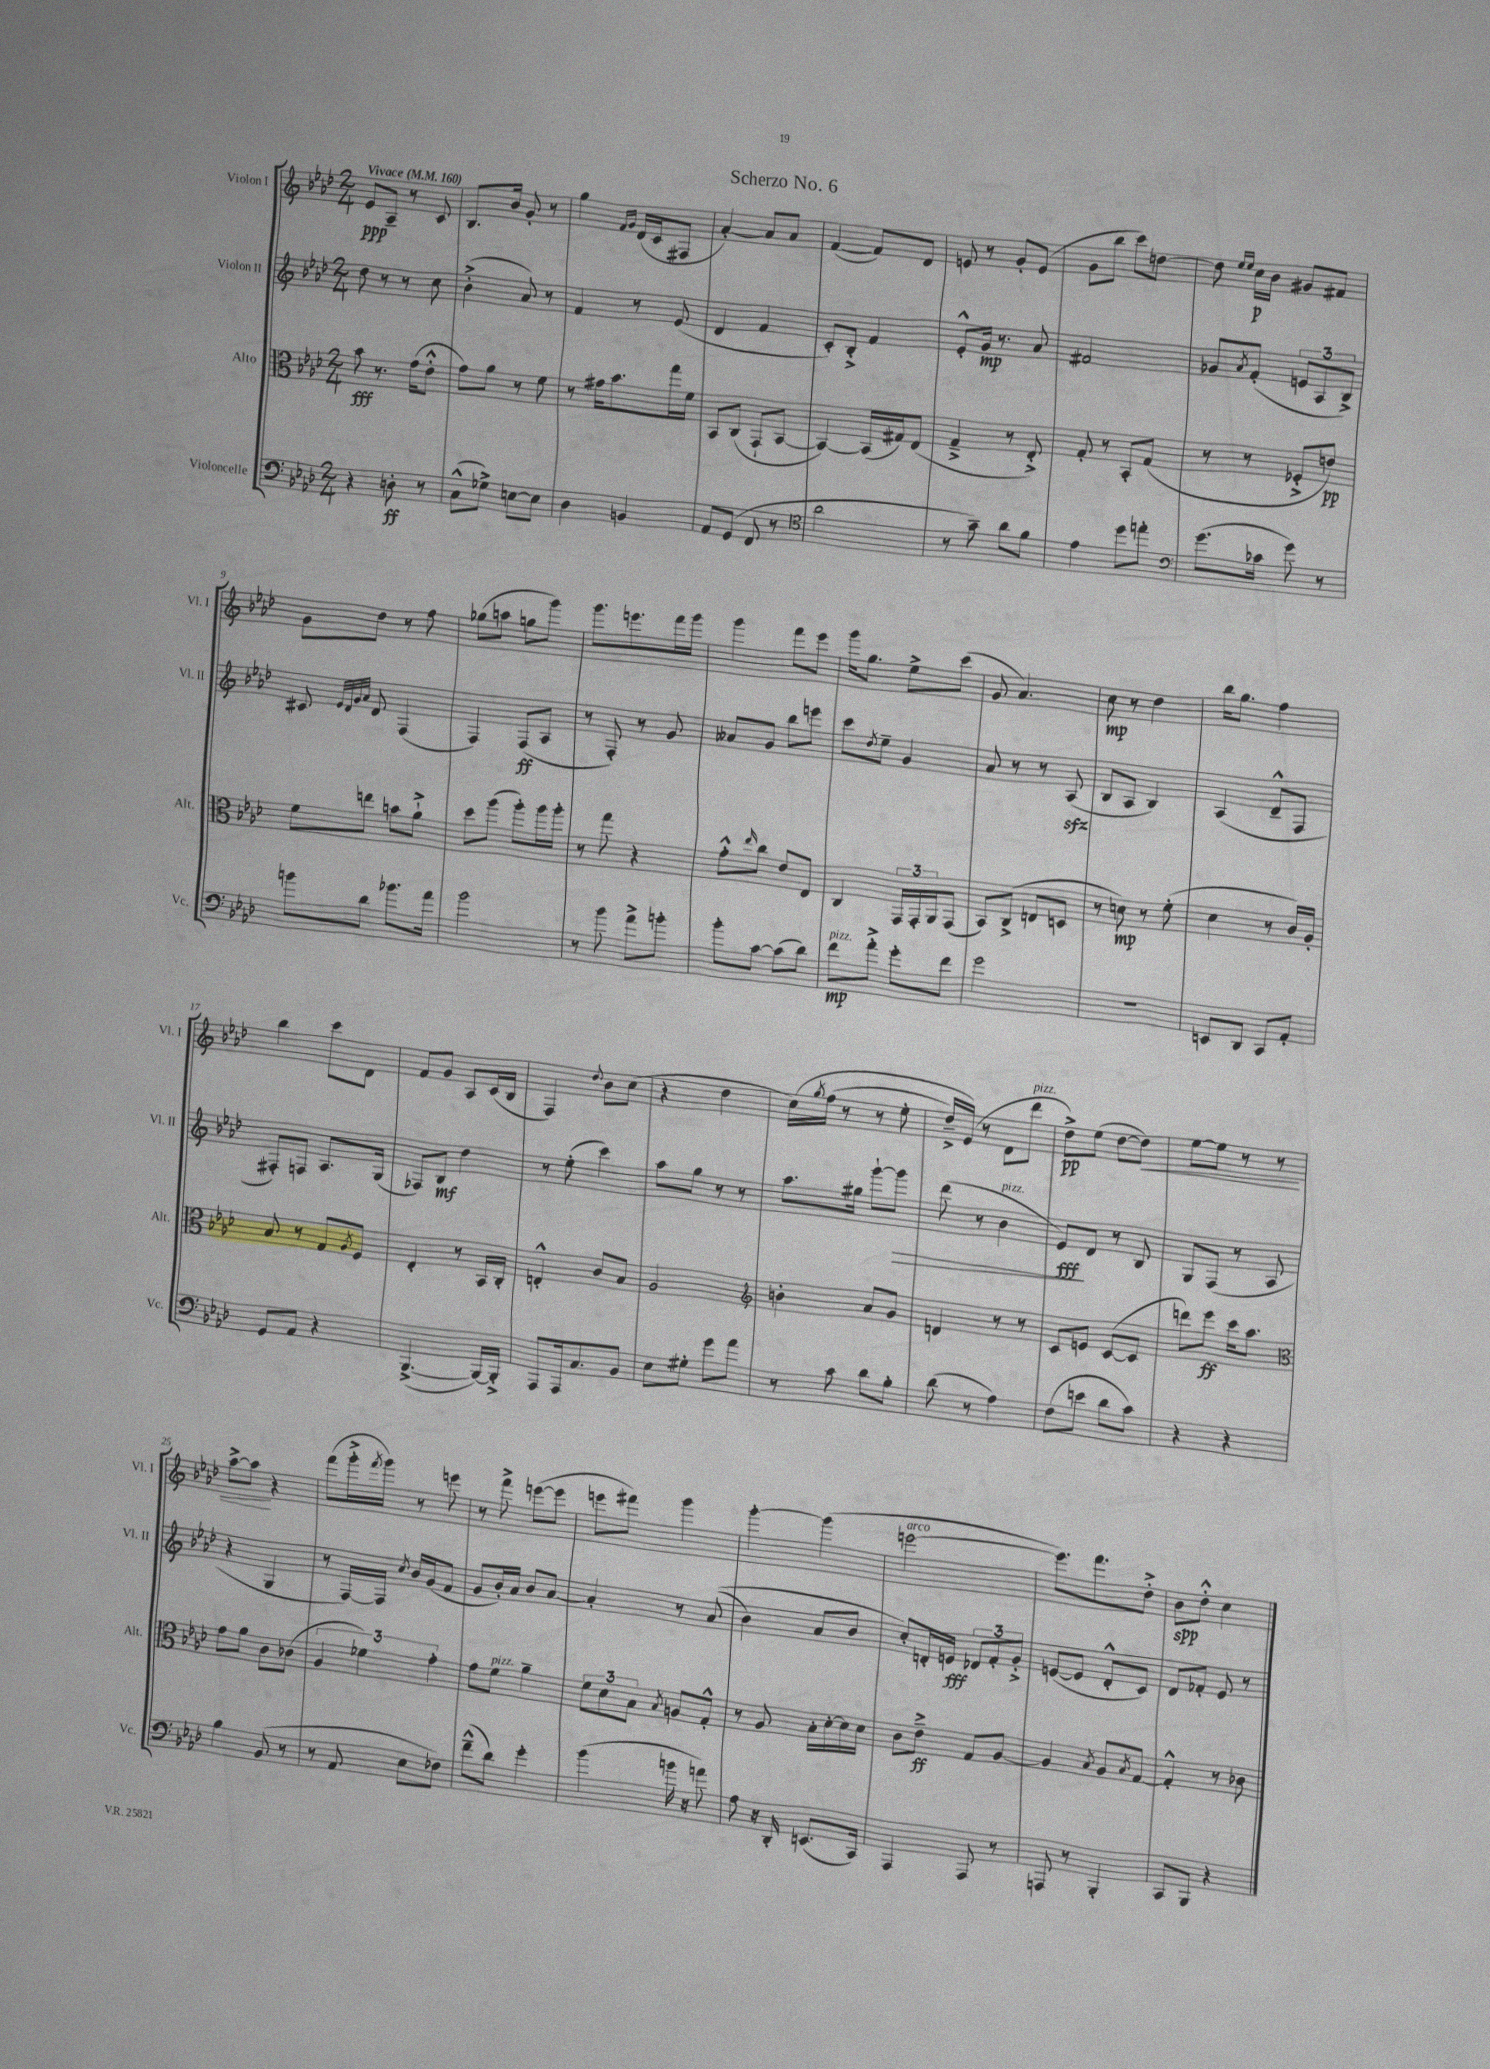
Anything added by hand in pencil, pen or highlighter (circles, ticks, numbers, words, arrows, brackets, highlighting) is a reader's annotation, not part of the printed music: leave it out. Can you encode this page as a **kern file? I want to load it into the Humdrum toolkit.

**kern	**dynam	**kern	**dynam	**kern	**dynam	**kern	**dynam
*part4	*part4	*part3	*part3	*part2	*part2	*part1	*part1
*staff4	*staff4	*staff3	*staff3	*staff2	*staff2	*staff1	*staff1
*I"Violoncelle	*	*I"Alto	*	*I"Violon II	*	*I"Violon I	*
*I'Vc.	*	*I'Alt.	*	*I'Vl. II	*	*I'Vl. I	*
*clefF4	*	*clefC3	*	*clefG2	*	*clefG2	*
*k[b-e-a-d-]	*	*k[b-e-a-d-]	*	*k[b-e-a-d-]	*	*k[b-e-a-d-]	*
*M2/4	*	*M2/4	*	*M2/4	*	*M2/4	*
*MM160	*	*MM160	*	*MM160	*	*MM160	*
=1	=1	=1	=1	=1	=1	=1	=1
!	!	!	!	!	!	!LO:TX:a:B:t=Vivace	!
4r	.	8b-\	fff	8dd-\	.	8e-/L	ppp
.	.	8.r	.	8r	.	8A-~/J	.
8Dn'\	ff	.	.	8r	.	8r	.
.	.	(16g\KL	.	.	.	.	.
8r	.	8e-'^^\J	.	8cc\	.	8c/	.
=2	=2	=2	=2	=2	=2	=2	=2
(8C^^\L	.	8g\L)	.	(4b-'^\	.	8.B-/L	.
8G-X^\J)	.	8a-\J	.	.	.	.	.
.	.	.	.	.	.	16b-/Jk	.
[8En\L	.	8r	.	8a-/)	.	8g'/	.
8E\J]	.	8f\	.	8r	.	8r	.
=3	=3	=3	=3	=3	=3	=3	=3
4D-\	.	8r	.	4f/	.	4gg\	.
.	.	16g#X\KL	.	.	.	.	.
.	.	8.b-\	.	.	.	.	.
.	.	.	.	.	.	16qqf/LL	.
.	.	.	.	.	.	16qqg/JJ	.
4BBn/	.	.	.	8r	.	(16d-/LL	.
.	.	.	.	.	.	16c/J	.
.	.	16gg\L	.	(8e-/	.	8F#X/J	.
.	.	16f\JJ	.	.	.	.	.
=4	=4	=4	=4	=4	=4	=4	=4
8AA-/L	.	8BB-/L	.	4d-/	.	[4a-'/)	.
(8GG/J	.	(8C/J	.	.	.	.	.
8FF/	.	8GG`/L	.	4f/	.	8a-/L]	.
8r	.	[8BB-/J	.	.	.	8a-/J	.
=5	=5	=5	=5	=5	=5	=5	=5
*clefC4	*	*	*	*	*	*	*
2a-\	.	4BB-/_)	.	8c'/L)	.	([4f/	.
.	.	.	.	8B-'^/J	.	.	.
.	.	(16BB-/LL]	.	4f/	.	8f/L])	.
.	.	16G#X/J)	.	.	.	.	.
.	.	(8E-/J	.	.	.	8d-/J	.
=6	=6	=6	=6	=6	=6	=6	=6
8r	.	4G~^/	.	8e-'^^/L	.	8en/	.
8g~\)	.	.	.	16g/Jk	mp	8r	.
.	.	.	.	8.r	.	.	.
8a-\L	.	8r	.	.	.	8g'/L	.
8f\J	.	8E-'^/)	.	8a-/	.	(8e/J	.
=7	=7	=7	=7	=7	=7	=7	=7
4e-\	.	8G'/	.	2f#X/	.	8g\L	.
.	.	8r	.	.	.	8bb-\J	.
8dd-\L	.	8BB-'/L	.	.	.	8ccc\L)	.
8een'\J	.	(8G/J	.	.	.	[8ddn\J	.
=8	=8	=8	=8	=8	=8	=8	=8
*clefF4	*	*	*	*	*	*	*
(8.g\L	.	8r	.	8g-X/L	.	8dd\]	.
.	.	.	.	.	.	16qqee-/LL	.
.	.	.	.	8qa-/	.	16qqee-/JJ	.
.	.	8r	.	(8f'/J	.	16cc\LL	p
16c-X\Jk	.	.	.	.	.	16b-\JJ	.
8g\)	.	8F-X'^/L	.	12en/L	.	8g#X/L	.
.	.	.	.	12A-/	.	.	.
8r	.	8en/J)	pp	.	.	8f#X/J	.
.	.	.	.	12B-^/J)	.	.	.
!!LO:LB:g=z
=9	=9	=9	=9	=9	=9	=9	=9
8bn\L	.	8f\L	.	8c#X/	.	8g\L	.
.	.	.	.	32qqe-/LLL	.	.	.
.	.	.	.	32qqd-/	.	.	.
.	.	.	.	32qqg/	.	.	.
.	.	.	.	32qqa-/JJJ	.	.	.
8d-\J	.	8een\J	.	8d-/	.	8dd-\J	.
8.b-X\L	.	8bn\L	.	(4F/	.	8r	.
.	.	8a-`^\J	.	.	.	8ff\	.
16a-\Jk	.	.	.	.	.	.	.
=10	=10	=10	=10	=10	=10	=10	=10
2b-\	.	8dd-\L	.	4F/)	.	(8gg-X\L	.
.	.	(8aa-\J	.	.	.	8aan\J	.
.	.	8aa-'\L)	.	(8F/L	ff	8ggn\L	.
.	.	16aa-\L	.	8A-/J	.	8ggg\J)	.
.	.	16aa-'\JJ	.	.	.	.	.
=11	=11	=11	=11	=11	=11	=11	=11
8r	.	8r	.	8r	.	8.ggg\L	.
8b-\	.	8gg\	.	8F'/)	.	.	.
.	.	.	.	.	.	8.eeen\	.
8a-^\L	.	4r	.	8r	.	.	.
8bn'\J	.	.	.	8g/	.	16fff\L	.
.	.	.	.	.	.	16ggg\JJ	.
=12	=12	=12	=12	=12	=12	=12	=12
8b-'\L	.	8g'^^\L	.	8a--X/L	.	4ggg\	.
.	.	16qqee-/	.	.	.	.	.
[8c\J	.	8cc\J	.	8g/J	.	.	.
(8c\L]	.	8e-/L	.	8bb-\L	.	8fff\L	.
8d-\J)	.	8E-/J	.	8eeen\J	.	8eee-\J	.
=13	=13	=13	=13	=13	=13	=13	=13
!LO:TX:a:i:t=pizz.	!	!	!	!	!	!	!
8f\L	mp	4C/	.	8ccc\L	.	16ggg\KL	.
.	.	.	.	.	.	8.gg\J	.
.	.	.	.	8qdd-/	.	.	.
8a-'^\J	.	.	.	8ee-~\J	.	.	.
8g'\L	.	24GG/LL	.	4g/	.	8ee-^\L	.
.	.	24GG'/	.	.	.	.	.
.	.	24AA-/J	.	.	.	.	.
8f\J	.	(8GG/J	.	.	.	(8ccc\J	.
=14	=14	=14	=14	=14	=14	=14	=14
2g\	.	8BB-/L)	.	8a-/	.	8g/	.
.	.	(8C^/J	.	8r	.	4.a-/)	.
.	.	8En/L	.	8r	.	.	.
.	.	8Dn/J	.	(8A-zz/	.	.	.
=15	=15	=15	=15	=15	=15	=15	=15
2r	.	8r	.	8B-/L	.	8cc\	mp
.	.	8dn\)	mp	8A-/J	.	8r	.
.	.	8r	.	4B-/)	.	4dd-\	.
.	.	(8f'\	.	.	.	.	.
=16	=16	=16	=16	=16	=16	=16	=16
8EEn/L	.	4d-\	.	(4A-/	.	16bb-\KL	.
.	.	.	.	.	.	8.gg\J	.
8DD-/J	.	.	.	.	.	.	.
8CC/L	.	8r	.	8d-~^^/L	.	4ff\	.
8AA-'/J	.	16c/LL)	.	8F/J	.	.	.
.	.	16A-'/JJ	.	.	.	.	.
!!LO:LB:g=z
=17	=17	=17	=17	=17	=17	=17	=17
8GG/L	.	8B-/	.	8F#X'/L)	.	4bb-\	.
8AA-/J	.	8r	.	8Fn/J	.	.	.
4r	.	8G/L	.	8.A-/L	.	8ccc\L	.
.	.	8qA-/	.	.	.	.	.
.	.	8F/J	.	.	.	8d-\J	.
.	.	.	.	(16G/Jk	.	.	.
=18	=18	=18	=18	=18	=18	=18	=18
([4.BBB-^/	.	4E-'/	.	8F-X/L)	.	8f/L	.
.	.	.	.	8B-/J	mf	8g/J	.
.	.	8r	.	4dd-\	.	8A-/L	.
16BBB-/LL_)	.	16BB-/LL	.	.	.	(16c/L	.
16BBB-'^/JJ]	.	16C'/JJ	.	.	.	16B-/JJ	.
=19	=19	=19	=19	=19	=19	=19	=19
8AAA-/L	.	4En'^^/	.	8r	.	4F/)	.
16AAA-/k	.	.	.	(8ee-'\	.	.	.
8.C/	.	.	.	.	.	.	.
.	.	.	.	.	.	8qqdd-/	.
.	.	8c/L	.	4ccc\)	.	8b-\L	.
8BB-/J	.	8B-/J	.	.	.	(8cc\J	.
=20	=20	=20	=20	=20	=20	=20	=20
8E-\L	.	2A-/	.	8aa-\L	.	4r	.
8G#X'\J	.	.	.	8gg\J	.	.	.
8g\L	.	.	.	8r	.	4dd-\	.
8a-\J	.	.	.	8r	.	.	.
=21	=21	=21	=21	=21	=21	=21	=21
*	*	*clefG2	*	*	*	*	*
8r	.	4bn'\	.	8.aa-\L	.	(16cc\LL)	.
.	.	.	.	.	.	8qgg/	.
.	.	.	.	.	.	(16ff\JJ	.
8c\	.	.	.	.	.	8r	.
.	.	.	.	16gg#X\Jk	.	.	.
8d-\L	.	8a-/L	.	[8ggg`\L	.	8r	.
!	!	!	!	!	!LO:HP:b	!	!
8B-'\J	.	8g/J	.	8ggg\J]	>	8ee-'\	.
=22	=22	=22	=22	=22	=22	=22	=22
(8d-\	.	4dn/	.	(8ddd-\	.	16dd-~^/LL)	.
.	.	.	.	.	.	(16e-/JJ)	.
8r	.	.	.	8r	.	8r	.
!	!	!	!	!LO:TX:a:i:t=pizz.	!	!	!
4A-\)	.	8r	.	4b-\	.	8d-\L	.
!	!	!	!	!	!	!LO:TX:a:i:t=pizz.	!
.	.	8r	.	.	.	8ddd-\J	.
=23	=23	=23	=23	=23	=23	=23	=23
(8F\L	.	8c/L	.	8e-/L)	fff	8dd-^\L)	pp
8en\J	.	8en/J	.	8d-/J	]	(8ee-\J	.
8d-\L	.	([8c/L	.	8r	.	[8dd-\L	.
!	!	!	!	!	!	!	!LO:HP:b
8c\J)	.	8c/J]	.	8B-/	.	8dd-\J])	<
=24	=24	=24	=24	=24	=24	=24	=24
4r	.	8dddn\L)	.	8G/L	.	[8ee-\L	.
.	.	8eee-\J	ff	(8F/J	.	8ee-\J]	.
4r	.	16ccc\KL	.	8r	.	8r	.
.	.	8.aa-\J	.	.	.	.	.
.	.	.	.	8A-/	.	8r	.
!!LO:LB:g=z
=25	=25	=25	=25	=25	=25	=25	=25
*	*	*clefC3	*	*	*	*	*
4B-\	.	8g\L	.	4r	.	[8aa-^\L	.
.	.	8a-\J	.	.	.	8aa-\J]	.
(8BB-/	.	8c\L	.	4G/	.	4r	[
8r	.	(8c-X\J	.	.	.	.	.
=26	=26	=26	=26	=26	=26	=26	=26
8r	.	6A-/	.	8r	.	(8fff\L	.
8AA-/	.	.	.	[16F/LL)	.	16ggg'^\L	.
.	.	6f-X\)	.	.	.	.	.
.	.	.	.	.	.	8qfff/	.
.	.	.	.	16F/JJ]	.	16ggg\JJ)	.
.	.	.	.	8qcc/	.	.	.
8E-\L	.	.	.	16b-/LL	.	8r	.
.	.	.	.	(16g/J	.	.	.
.	.	6g'\	.	.	.	.	.
8F-X\J)	.	.	.	8f/J	.	8eeen\	.
=27	=27	=27	=27	=27	=27	=27	=27
(8f~^^\L	.	8g\L	.	8g/L	.	8r	.
!	!	!LO:TX:a:i:t=pizz.	!	!	!	!	!
8d-\J)	.	8f\J	.	16b-'/L)	.	8fff^\	.
.	.	.	.	16a-/JJ	.	.	.
4g'\	.	4a-~\	.	8b-/L	.	([8eeen\L	.
.	.	.	.	[8a-/J	.	8eee\J]	.
=28	=28	=28	=28	=28	=28	=28	=28
(4b-\	.	12f\L	.	4a-'/]	.	8eeen\L	.
.	.	12d-\	.	.	.	.	.
.	.	.	.	.	.	8fff#X\J)	.
.	.	12B-\J	.	.	.	.	.
.	.	8qB-/	.	.	.	.	.
16bn\	.	8An/L	.	8r	.	4ggg\	.
16r	.	.	.	.	.	.	.
8an\)	.	8G'^^/J	.	((8a-/	.	.	.
=29	=29	=29	=29	=29	=29	=29	=29
8A-\	.	8r	.	4b-\)	.	[4ggg'\	.
16r	.	8A-/	.	.	.	.	.
16DD-'/	.	.	.	.	.	.	.
(8.EEn/L	.	16B-'\LL	.	8a-/L	.	(4ggg\]	.
.	.	[16d-'\	.	.	.	.	.
.	.	16d-\]	.	8b-/J	.	.	.
16CC/Jk)	.	16d-\JJ	.	.	.	.	.
=30	=30	=30	=30	=30	=30	=30	=30
!	!	!	!	!	!	!LO:TX:a:i:t=arco	!
4AAA-/	.	8c\L	.	8cc'/L)	.	[2eeen\	.
.	.	8e-~^\J	ff	16dn'/L	.	.	.
.	.	.	.	16en/JJ	fff	.	.
8AAA-/	.	8G/L	.	12d-X/L	.	.	.
.	.	.	.	12f'/	.	.	.
8r	.	[8A-/J	.	.	.	.	.
.	.	.	.	12g'^/J	.	.	.
=31	=31	=31	=31	=31	=31	=31	=31
8AAAn/	.	4A-/]	.	([8en/L	.	8.eee\L])	.
8r	.	.	.	8e/J]	.	.	.
.	.	.	.	.	.	8.fff\	.
.	.	8qB-/	.	.	.	.	.
4BBB-'/	.	8A-/L	.	8d-'^^/L	.	.	.
.	.	8qB-/	.	.	.	.	.
.	.	[8G/J	.	8c/J)	.	8dd-'^\J	.
=32	=32	=32	=32	=32	=32	=32	=32
8CC/L	.	4G'^^/]	.	8d-/L	.	8b-\L	spp
8BBB-/J	.	.	.	8f-X'/J	.	8dd-'^^\J	.
4r	.	8r	.	8e-/	.	4cc\	.
.	.	8c-X\	.	8r	.	.	.
==	==	==	==	==	==	==	==
*-	*-	*-	*-	*-	*-	*-	*-
